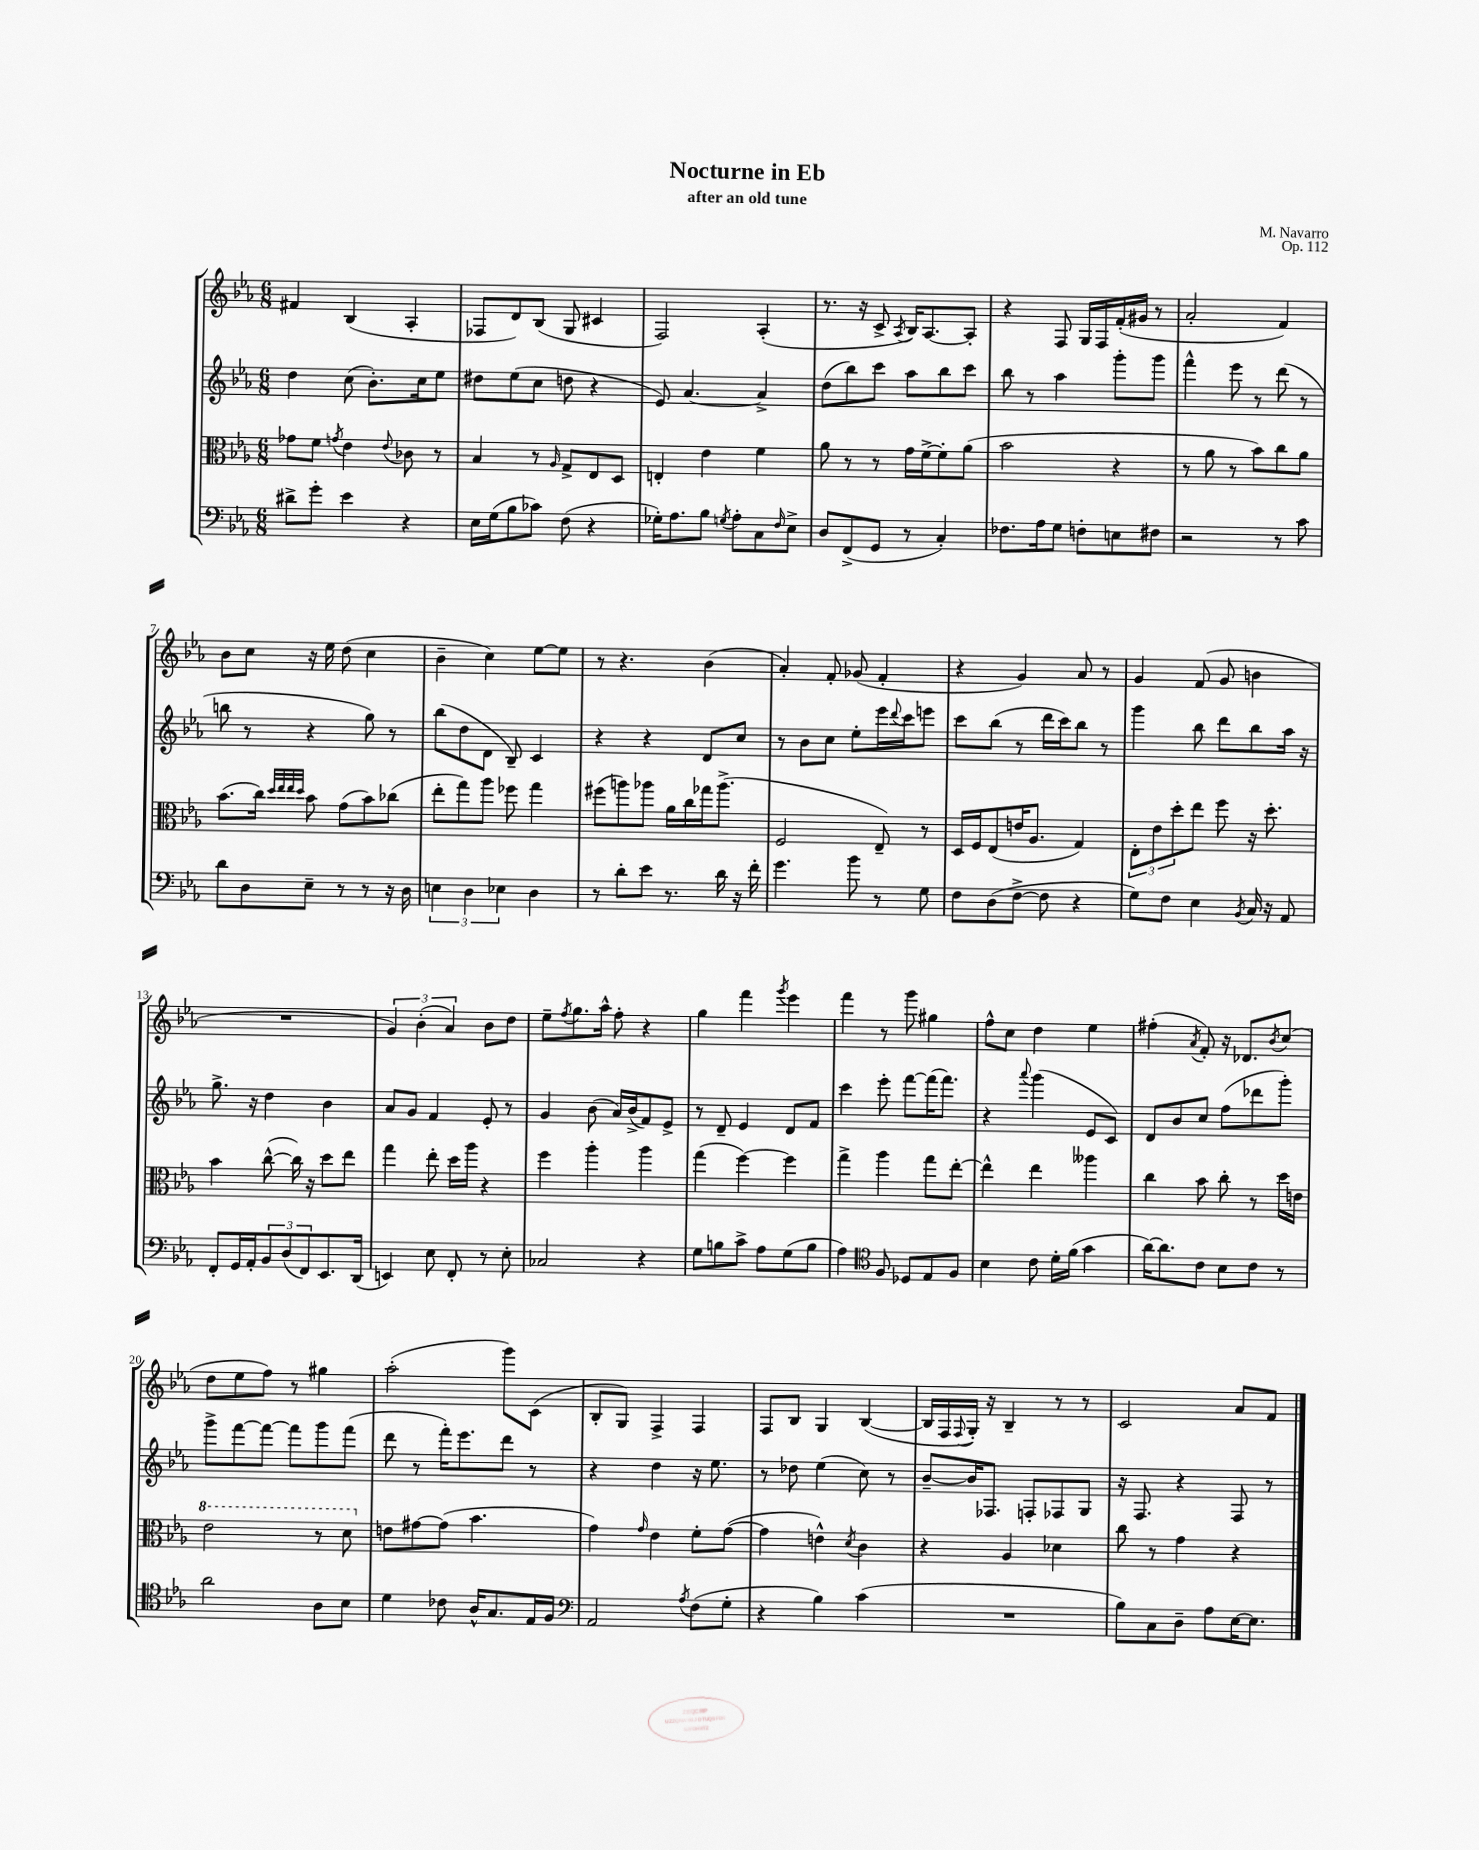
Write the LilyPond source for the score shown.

\header { title = "Nocturne in Eb" composer = "M. Navarro" subtitle = "after an old tune" opus = "Op. 112" }
<<
\new StaffGroup <<
\new Staff = "s0" {
    \clef treble \key ees \major \numericTimeSignature \time 6/8
    fis'4 bes4( aes4-. |
    fes8 d'8) bes8( g8 cis'4 |
    f2) aes4-.( |
    r8. r16 c'8-> \acciaccatura { aes8 } bes16) aes8.~ aes8-. |
    r4 f8 g16 f16 f'16-.( gis'16 r8 |
    aes'2-. f'4) |
    bes'8 c''8 r16 ees''16 d''8( c''4 |
    bes'4-- c''4) ees''8~ ees''8 |
    r8 r4. bes'4( |
    aes'4-.) f'8-. ges'8( f'4-. |
    r4 g'4) aes'8 r8 |
    g'4 f'8( g'8 b'4 |
    R2. |
    \tuplet 3/2 { g'4) bes'4-.( aes'4) } bes'8 d''8 |
    ees''8-- \acciaccatura { f''8 } g''8. aes''16-^ f''8-. r4 |
    g''4 f'''4 \acciaccatura { g'''8 } ees'''4 |
    f'''4 r8 g'''8 gis''4 |
    f''8-^ c''8 d''4 ees''4 |
    fis''4-.( \acciaccatura { aes'8 } f'8-.) r16 des'8. \acciaccatura { bes'8 } c''8( |
    d''8 ees''8 f''8) r8 gis''4 |
    aes''2-.( g'''8) c'8( |
    bes8-. g8) f4-> f4 |
    f8 bes8 g4 bes4~( |
    bes16 f16 \appoggiatura { f8 } g16-.) r16 bes4-- r8 r8 |
    c'2 aes'8 f'8 \bar "|." |
}
\new Staff = "s1" {
    \clef treble \key ees \major \numericTimeSignature \time 6/8
    d''4 c''8( bes'8.-.) c''16 ees''8 |
    dis''8 ees''8( c''8 d''8 r4 |
    ees'8) aes'4.~ aes'4-> |
    d''8( bes''8) c'''8 aes''8 bes''8 c'''8 |
    bes''8 r8 aes''4 g'''8-. g'''8 |
    f'''4-^ ees'''8 r8 d'''8( r8 |
    b''8 r8 r4 g''8) r8 |
    bes''8( d''8 d'8 bes8--) c'4 |
    r4 r4 d'8 c''8 |
    r8 bes'8 c''8 ees''8-. ees'''16 \appoggiatura { d'''8 } c'''16 e'''8 |
    c'''8 bes''8( r8 d'''16 c'''16) bes''8 r8 |
    g'''4 bes''8 d'''8 bes''8 aes''16 r16 |
    g''8.-> r16 d''4 bes'4 |
    aes'8 g'8 f'4 ees'8-. r8 |
    g'4 bes'8( aes'16) bes'16->( f'8) ees'8-> |
    r8 d'8-- ees'4 d'8 f'8 |
    c'''4 ees'''8-. f'''8~ f'''16( f'''8.) |
    r4 \appoggiatura { aes'''8 } g'''4( ees'8 c'8) |
    d'8 bes'8 c''8 f''8( des'''8 g'''8-.) |
    g'''8-> f'''8~ f'''8~ f'''8 g'''8 f'''8( |
    d'''8 r8 f'''16-.) ees'''8. d'''8 r8 |
    r4 d''4 r16 ees''8. |
    r8 des''8 ees''4( c''8) r8 |
    bes'8~-- bes'16 fes8. f8-. fes8 g8 |
    r16 f8. r4 f8 r8 \bar "|." |
}
\new Staff = "s2" {
    \clef alto \key ees \major \numericTimeSignature \time 6/8
    ges'8 f'8 \acciaccatura { g'8 } ees'4 \appoggiatura { ees'8 } ces'8 r8 |
    bes4 r8 \grace { aes16 } g8-> ees8 d8 |
    e4-. ees'4 f'4 |
    aes'8 r8 r8 g'16 f'16~-> f'8-. aes'8( |
    bes'2 r4 |
    r8 aes'8 r8 bes'8) c''8 aes'8 |
    bes'8.( c''16) \grace { d''32 ees''32 ees''32 d''32 } bes'8 g'8( bes'8) ces''8( |
    ees''8-. g''8) aes''8 fes''8 g''4 |
    fis''8( a''8) aes''8 aes'16 c''16 ges''16 aes''8.->( |
    f2 ees8--) r8 |
    d16 f16 ees8( e'16 aes8. g4) |
    \tuplet 3/2 { ees8-. ees'8 d''8-. } ees''8 f''8 r16 d''8.-. |
    bes'4 c''8~-^( c''16) r16 d''8 ees''8 |
    g''4 ees''8-. d''16 aes''16 r4 |
    f''4 aes''4-. aes''4 |
    g''4( f''4~) f''4 |
    g''4-> aes''4 g''8 ees''8~-. |
    ees''4-^ ees''4 aeses''4 |
    c''4 bes'8 c''8-. r8 d''16 e'16 |
    \ottava #1 ees''2 r8 d''8 \ottava #0 |
    e'8 gis'8~ gis'8( bes'4. |
    g'4) \grace { g'16 } ees'4 f'8-. g'8~( |
    g'4 e'4-^) \acciaccatura { d'8 } c'4 |
    r4 aes4 des'4 |
    c''8 r8 g'4 r4 \bar "|." |
}
\new Staff = "s3" {
    \clef bass \key ees \major \numericTimeSignature \time 6/8
    dis'8-> g'8-. ees'4 r4 |
    ees16 g16( bes8 ces'8) f8( r4 |
    ges16-.) aes8. bes8 \acciaccatura { g8 } aes8-. c8 \grace { f16 } ees8-> |
    d8 f,8->( g,8 r8 c4-.) |
    fes8. aes16 g8 f8-. e8 fis8 |
    r2 r8 c'8 |
    d'8 d8 ees8-- r8 r8 r16 d16 |
    \tuplet 3/2 { e4 d4 ees4 } d4 |
    r8 d'8-. ees'8 r8. d'16 r16 f'16-. |
    g'4. bes'8 r8 g8 |
    f8 d8( f8~-> f8 r4 |
    g8) f8 ees4 \acciaccatura { bes,8 } c16 r16 aes,8 |
    f,8-. g,16 aes,16-. \tuplet 3/2 { bes,8 d8( f,8) } ees,8. d,16( |
    e,4) ees8 f,8-. r8 ees8-. |
    ces2 r4 |
    g8 b8 c'8-> aes8 g8( b8 |
    aes4) \clef tenor f8 des8 ees8 f8 |
    bes4 c'8 d'16-. f'16( g'4 |
    aes'16~) aes'8. c'8 bes8 c'8 r8 |
    aes'2 aes8 bes8 |
    d'4 ces'8 aes16-^ g8. ees16 f16 |
    \clef bass aes,2 \acciaccatura { aes8 } f8( g8-. |
    r4 bes4) c'4( |
    R2. |
    bes8) c8 d8-- aes8 ees16~ ees8. \bar "|." |
}
>>
>>
